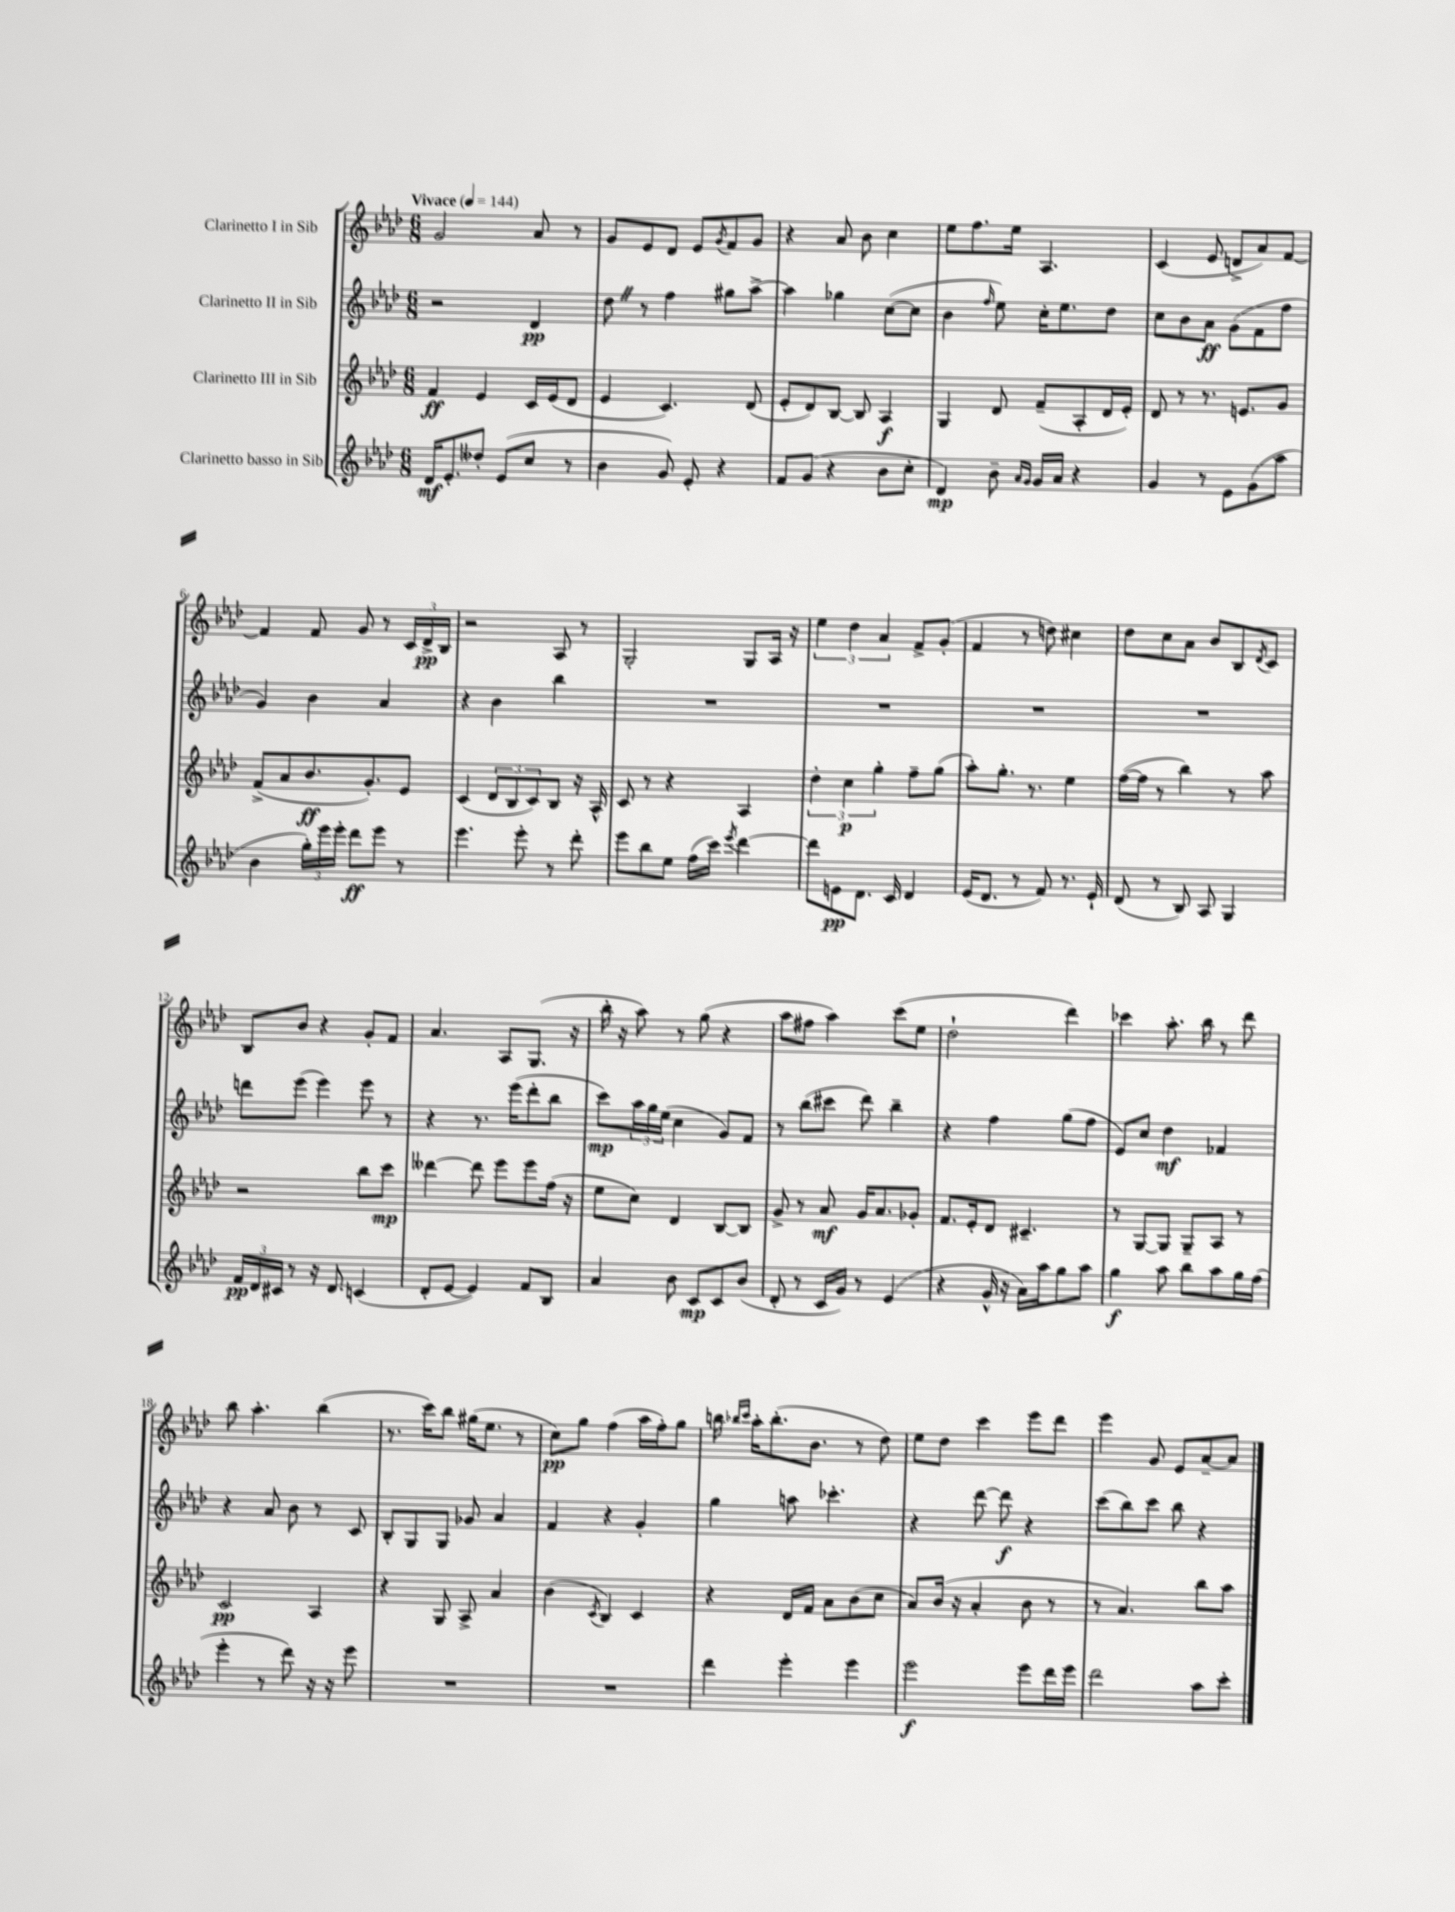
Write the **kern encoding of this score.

**kern	**kern	**kern	**kern
*staff4	*staff3	*staff2	*staff1
*clefG2	*clefG2	*clefG2	*clefG2
*k[b-e-a-d-]	*k[b-e-a-d-]	*k[b-e-a-d-]	*k[b-e-a-d-]
*M6/8	*M6/8	*M6/8	*M6/8
*MM144	*MM144	*MM144	*MM144
16d-	4f	2r	2g
8.e-'	.	.	.
8dd--'	4e-	.	.
(8e-	.	.	.
8cc	16c	4d-	8a-
.	(16e-	.	.
8r	8d-	.	8r
=	=	=	=
4b-	4e-	8dd-	8g
.	.	8r	8e-
8g)	4.c)	4ff	8d-
8e-'	.	.	8e-
.	.	.	8qg
4r	.	8gg#	8f
.	(8d-	[8aa-^	8g
=	=	=	=
8f	8e-'	4aa-]	4r
(8g	8d-)	.	.
4r	[8B-	4gg-	8a-
.	8B-]	.	8b-
8b-	4A-	([8cc	4cc
8cc'	.	8cc]	.
=	=	=	=
4d-)	4G	4b-	8ee-
.	.	.	8.ff
.	.	16qqff	.
8b-~	8d-	8ee-)	.
.	.	.	16ee-
16qqa-	.	.	.
16qqg	.	.	.
16g	(8f~	16cc'	4.A-
16a-	.	8.ee-	.
4r	8A-'	.	.
.	16d-	8dd-	.
.	16e-')	.	.
=	=	=	=
4g	8d-	8cc	(4c
.	8r	8b-	.
8r	8.r	8a-	8e-
8e-	.	(8g	8d^
.	8.e	.	.
(8g	.	8f	8a-)
8aa-	8g	8ff	[8f
=	=	=	=
4b-	(8f^	4g)	4f]
.	8a-	.	.
24gg')	8.b-	4b-	8f
24eee-	.	.	.
24eee-'	.	.	.
8ddd-	.	.	8g
.	8.g')	.	.
8eee-	.	4a-	8r
8r	8e-	.	24c
.	.	.	24d-^
.	.	.	24B-
=	=	=	=
4.eee-	(4c	4r	2r
.	12d-	4b-	.
.	12B-	.	.
8eee-'	.	.	.
.	12c)	.	.
8r	8B-	4bb-	8A-
8ddd-'	16r	.	8r
.	16A-^^	.	.
=	=	=	=
8eee-	8c	2.r	2G'
8bb-	8r	.	.
8ee-	4r	.	.
(16ff	.	.	.
16ccc)	.	.	.
8qeee-	.	.	.
[4ddd-	4A-	.	8G
.	.	.	16A-
.	.	.	16r
=	=	=	=
8ddd-]	6dd-'	2.r	6ee-
8e	.	.	.
.	6cc	.	6dd-
8.d-	.	.	.
.	6gg'	.	6a-
16c	.	.	.
4d-	8ff~	.	8f^
.	(8gg	.	(8g'
=	=	=	=
(16e-	8aa-')	2.r	4f
8.d-	.	.	.
.	8.gg'	.	.
8r	.	.	8r
.	8.r	.	.
8f)	.	.	8dd)
8.r	4ee-	.	4cc#
16e-`	.	.	.
=	=	=	=
(8d-	([16ff	2.r	8dd-
.	16ff]	.	.
8r	8r	.	8cc
8B-)	4bb-)	.	8a-
8A-	.	.	8b-
4G	8r	.	8B-
.	.	.	8qd-
.	8aa-	.	8c
=	=	=	=
24f	2r	8ddd	8B-
24d-	.	.	.
24c#	.	.	.
8r	.	(8eee-	8b-
16r	.	4eee-)	4r
8.d-	.	.	.
(4c	8bb-	8eee-	8g'
.	8ccc	8r	8f
=	=	=	=
8d-'	[4ddd--	4r	4.a-
[8e-	.	.	.
4e-])	8ddd--]	8.r	.
.	8eee-	.	8A-
.	.	(16eee-	.
8f	8eee-	8ddd-'	(8.G
8B-	(16ff	8bb-	.
.	16r	.	16r
=	=	=	=
4a-	8ee-	8ccc)	16bb-'
.	.	.	16r
.	8cc)	24aa-	8aa-)
.	.	24gg	.
.	.	(24ee-	.
8b-	4d-	4cc	8r
8c	.	.	(8gg
8c	[8B-	8g)	4r
(8b-	8B-]	8f	.
=	=	=	=
8d-'	8g^	8r	8aa-
8r	8r	(8bb-	8ff#
16c	8a-	8ccc#	4aa-)
16g)	.	.	.
8r	16g	8ddd-)	.
.	8.a-	.	.
(4e-	.	4bb-~	(8ccc
.	8g-'	.	8ee-
=	=	=	=
4r	8.f	4r	2dd-`
.	16e-'	.	.
16g^^	8d-	4ff	.
16r	.	.	.
16a-)	4.c#~	.	.
16aa-	.	.	.
8gg	.	(8gg	4ddd-)
8aa-	.	8ff	.
=	=	=	=
4gg	8r	8e-)	4ccc-
.	[8G	8cc	.
8aa-	8G]	4dd-	8.aa-'
8bb-	8G~	.	.
.	.	.	16bb-
8aa-	8A-	4f-	8r
16gg	8r	.	8ddd-
(16ff	.	.	.
=	=	=	=
4eee-'	2c	4r	8bb-
.	.	.	4.aa-'
8r	.	8a-	.
8ddd-)	.	8b-	.
16r	4A-	8r	(4bb-
16r	.	.	.
8eee-	.	8c	.
=	=	=	=
2.r	4r	8B-'	8.r
.	.	8G	.
.	.	.	16ccc)
.	8G	8G	8bb-
.	8A-^	8g-	(16gg#
.	.	.	8.ee-
.	4a-	4a-	.
.	.	.	8r
=	=	=	=
2.r	(4b-	4f	8cc)
.	.	.	8gg
.	8qc	.	.
.	4B-)	4r	(4ff
.	4c	4g'	16aa-
.	.	.	16ff')
.	.	.	8gg
=	=	=	=
4ddd-	4r	4gg	16bb
.	.	.	16qqbb-
.	.	.	16qqccc
.	.	.	16aa-'
.	.	.	(8.bb-'
4eee-'	16d-	8aa	.
.	16f	.	8.b-
.	8a-	4.ccc-'	.
4eee-	(8b-	.	8r
.	8cc	.	8dd-)
=	=	=	=
2eee-	8a-)	4r	8ee-
.	(16b-	.	8dd-
.	16r	.	.
.	4a-'	[8ddd-	4ccc
.	.	8ddd-]	.
8eee-	8b-	4r	8eee-
16ddd-	8r	.	8ddd-
16eee-	.	.	.
=	=	=	=
2ddd-	8r	(8ccc	4eee-
.	4.a-)	8bb-)	.
.	.	8ccc	8g
.	.	8bb-	8e-
8aa-	8bb-	4r	[8a-~
8ccc'	8aa-	.	8a-]
==	==	==	==
*-	*-	*-	*-
